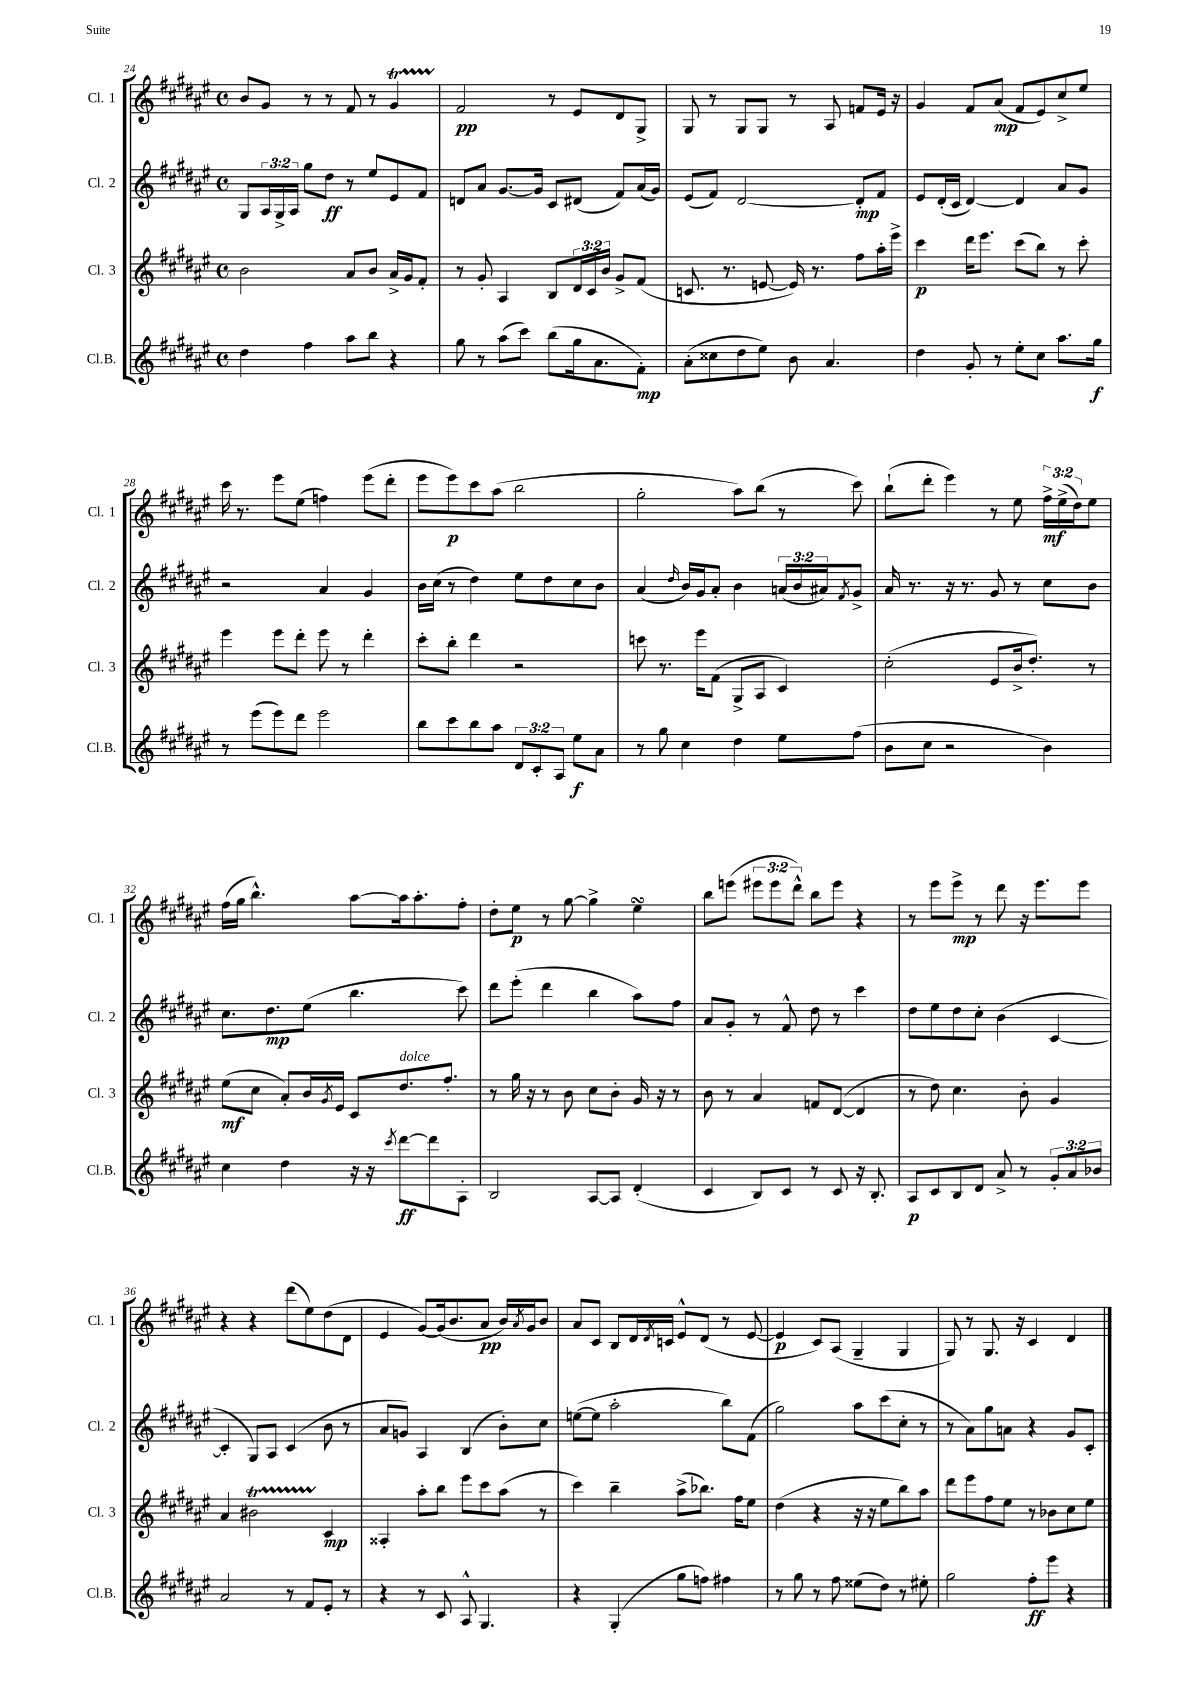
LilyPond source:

<<
\new StaffGroup <<
\new Staff = "s0" \with { instrumentName = "Cl. 1" shortInstrumentName = "Cl. 1" } {
    \clef treble \key fis \major \defaultTimeSignature \time 4/4 \override Staff.TupletNumber.text = #tuplet-number::calc-fraction-text
    b'8 gis'8 r8 r8 fis'8 r8 gis'4\startTrillSpan |
    fis'2\stopTrillSpan\pp r8 eis'8 dis'8 gis8-> |
    gis8 r8 gis8 gis8 r8 ais8 f'8 eis'16 r16 |
    gis'4 fis'8 ais'8\mp( fis'8 eis'8) cis''8-> eis''8 |
    cis'''16 r8. eis'''8 eis''8( f''4) eis'''8( dis'''8-. |
    eis'''8 eis'''8\p) cis'''8 ais''8( b''2 |
    gis''2-. ais''8) b''8( r8 cis'''8) |
    b''8-!( dis'''8-. eis'''4) r8 eis''8 \tuplet 3/2 { fis''16->\mf eis''16->( dis''16) } eis''8 |
    fis''16( gis''16 b''4.-^) ais''8~ ais''16 ais''8.-. fis''8-. |
    dis''8-. eis''8\p r8 gis''8~ gis''4-> eis''4\turn |
    b''8 e'''8( \tuplet 3/2 { eis'''8 eis'''8 dis'''8-^) } b''8 eis'''8 r4 |
    r8 eis'''8 eis'''8->\mp r8 dis'''8 r16 eis'''8. eis'''8 |
    r4 r4 dis'''8( eis''8) dis''8( dis'8 |
    eis'4 gis'8~) gis'16( b'8. ais'8\pp b'16) \acciaccatura { ais'8 } gis'16 b'8 |
    ais'8 cis'8 b8 dis'16 \acciaccatura { dis'8 } c'16 eis'8-^ dis'8( r8 eis'8~ |
    eis'4\p cis'8) ais8( gis4-- gis4 |
    gis8) r8 gis8. r16 cis'4 dis'4 \bar "|." |
}
\new Staff = "s1" \with { instrumentName = "Cl. 2" shortInstrumentName = "Cl. 2" } {
    \clef treble \key fis \major \defaultTimeSignature \time 4/4 \override Staff.TupletNumber.text = #tuplet-number::calc-fraction-text
    gis8 \tuplet 3/2 { ais16 gis16-> ais16 } gis''8 dis''8\ff r8 eis''8 eis'8 fis'8 |
    d'8 ais'8 gis'8.~ gis'16 cis'8 dis'8( fis'8) ais'16( gis'16) |
    eis'8( fis'8) dis'2~ dis'8-.\mp fis'8 |
    eis'8 dis'16-.( cis'16 dis'4~) dis'4 ais'8 gis'8 |
    r2 ais'4 gis'4 |
    b'16 cis''16( r8 dis''4) eis''8 dis''8 cis''8 b'8 |
    ais'4( \grace { dis''16 } b'16) gis'16 ais'8-. b'4 \tuplet 3/2 { a'16( b'16 ais'16) } \acciaccatura { fis'8 } gis'8-> |
    ais'16 r8. r16 r8. gis'8 r8 cis''8 b'8 |
    cis''8. dis''8.\mp eis''8( b''4. cis'''8) |
    dis'''8 eis'''8-.( dis'''4 b''4 ais''8) fis''8 |
    ais'8 gis'8-. r8 fis'8-^ dis''8 r8 cis'''4 |
    dis''8 eis''8 dis''8 cis''8-. b'4( cis'4~ |
    cis'4-. gis8) ais8 cis'4( b'8 r8 |
    ais'8 g'8) ais4 b4( b'8-.) cis''8 |
    e''8~( e''8 ais''2-. b''8) fis'8( |
    gis''2) ais''8 cis'''8( cis''8-. r8 |
    r8 ais'8) gis''8 a'8 r4 gis'8 cis'8-. \bar "|." |
}
\new Staff = "s2" \with { instrumentName = "Cl. 3" shortInstrumentName = "Cl. 3" } {
    \clef treble \key fis \major \defaultTimeSignature \time 4/4 \override Staff.TupletNumber.text = #tuplet-number::calc-fraction-text
    b'2 ais'8 b'8 ais'16-> gis'16 fis'8-. |
    r8 gis'8-. ais4 b8 \tuplet 3/2 { dis'16 cis'16 b'16 } gis'8-> fis'8( |
    c'8. r8. e'8~ e'16) r8. fis''8 ais''16-. eis'''16-> |
    cis'''4\p dis'''16 eis'''8. cis'''8( b''8) r8 cis'''8-. |
    eis'''4 eis'''8 dis'''8-. eis'''8 r8 dis'''4-. |
    cis'''8-. b''8-. dis'''4 r2 |
    c'''8 r8. eis'''16 fis'8( gis8-> ais8 cis'4) |
    cis''2-.( eis'8 b'16-> dis''8.-.) r8 |
    eis''8\mf( cis''8 ais'8-.) b'16 \acciaccatura { gis'8 } eis'16 cis'8 dis''8.^\markup { \italic "dolce" } fis''8.-. |
    r8 gis''16 r16 r8 b'8 cis''8 b'8-. gis'16 r16 r8 |
    b'8 r8 ais'4 f'8 dis'8~( dis'4 |
    r8 dis''8) cis''4. b'8-. gis'4 |
    ais'4 bis'2\startTrillSpan cis'4\stopTrillSpan\mp |
    aisis4-. ais''8-. b''8 eis'''8 cis'''8 ais''8( r8 |
    cis'''4) b''4-- ais''8->( bes''8.) fis''16 eis''8 |
    dis''4( r4 r16 r16 eis''8 b''8) ais''8 |
    dis'''8 eis'''8 fis''8 eis''8 r8 bes'8 cis''8 eis''8 \bar "|." |
}
\new Staff = "s3" \with { instrumentName = "Cl.B." shortInstrumentName = "Cl.B." } {
    \clef treble \key fis \major \defaultTimeSignature \time 4/4 \override Staff.TupletNumber.text = #tuplet-number::calc-fraction-text
    dis''4 fis''4 ais''8 b''8 r4 |
    gis''8 r8 ais''8( cis'''8) b''8( gis''16 ais'8. fis'8-.\mp) |
    ais'8-.( cisis''8 dis''8 eis''8) b'8 ais'4. |
    dis''4 gis'8-. r8 eis''8-. cis''8 ais''8. gis''16\f |
    r8 eis'''8( eis'''8) dis'''8 eis'''2 |
    b''8 cis'''8 b''8 ais''8 \tuplet 3/2 { dis'8 cis'8-. ais8 } eis''8\f ais'8 |
    r8 gis''8 cis''4 dis''4 eis''8 fis''8( |
    b'8 cis''8 r2 b'4) |
    cis''4 dis''4 r16 r16 \acciaccatura { cis'''8 } dis'''8~\ff dis'''8 ais8-. |
    b2 ais8~ ais8 dis'4-.( |
    cis'4 b8) cis'8 r8 cis'8 r16 b8.-. |
    ais8\p cis'8 b8 dis'8 ais'8-> r8 \tuplet 3/2 { gis'8-. ais'8 bes'8 } |
    ais'2 r8 fis'8 eis'8-. r8 |
    r4 r8 cis'8 ais8-^ gis4. |
    r4 gis4-.( gis''8 f''8) fis''4 |
    r8 gis''8 r8 fis''8 eisis''8( dis''8) r8 eis''8-. |
    gis''2 fis''8-.\ff eis'''8 r4 \bar "|." |
}
>>
>>
\layout { \context { \Score currentBarNumber = #24 } }
